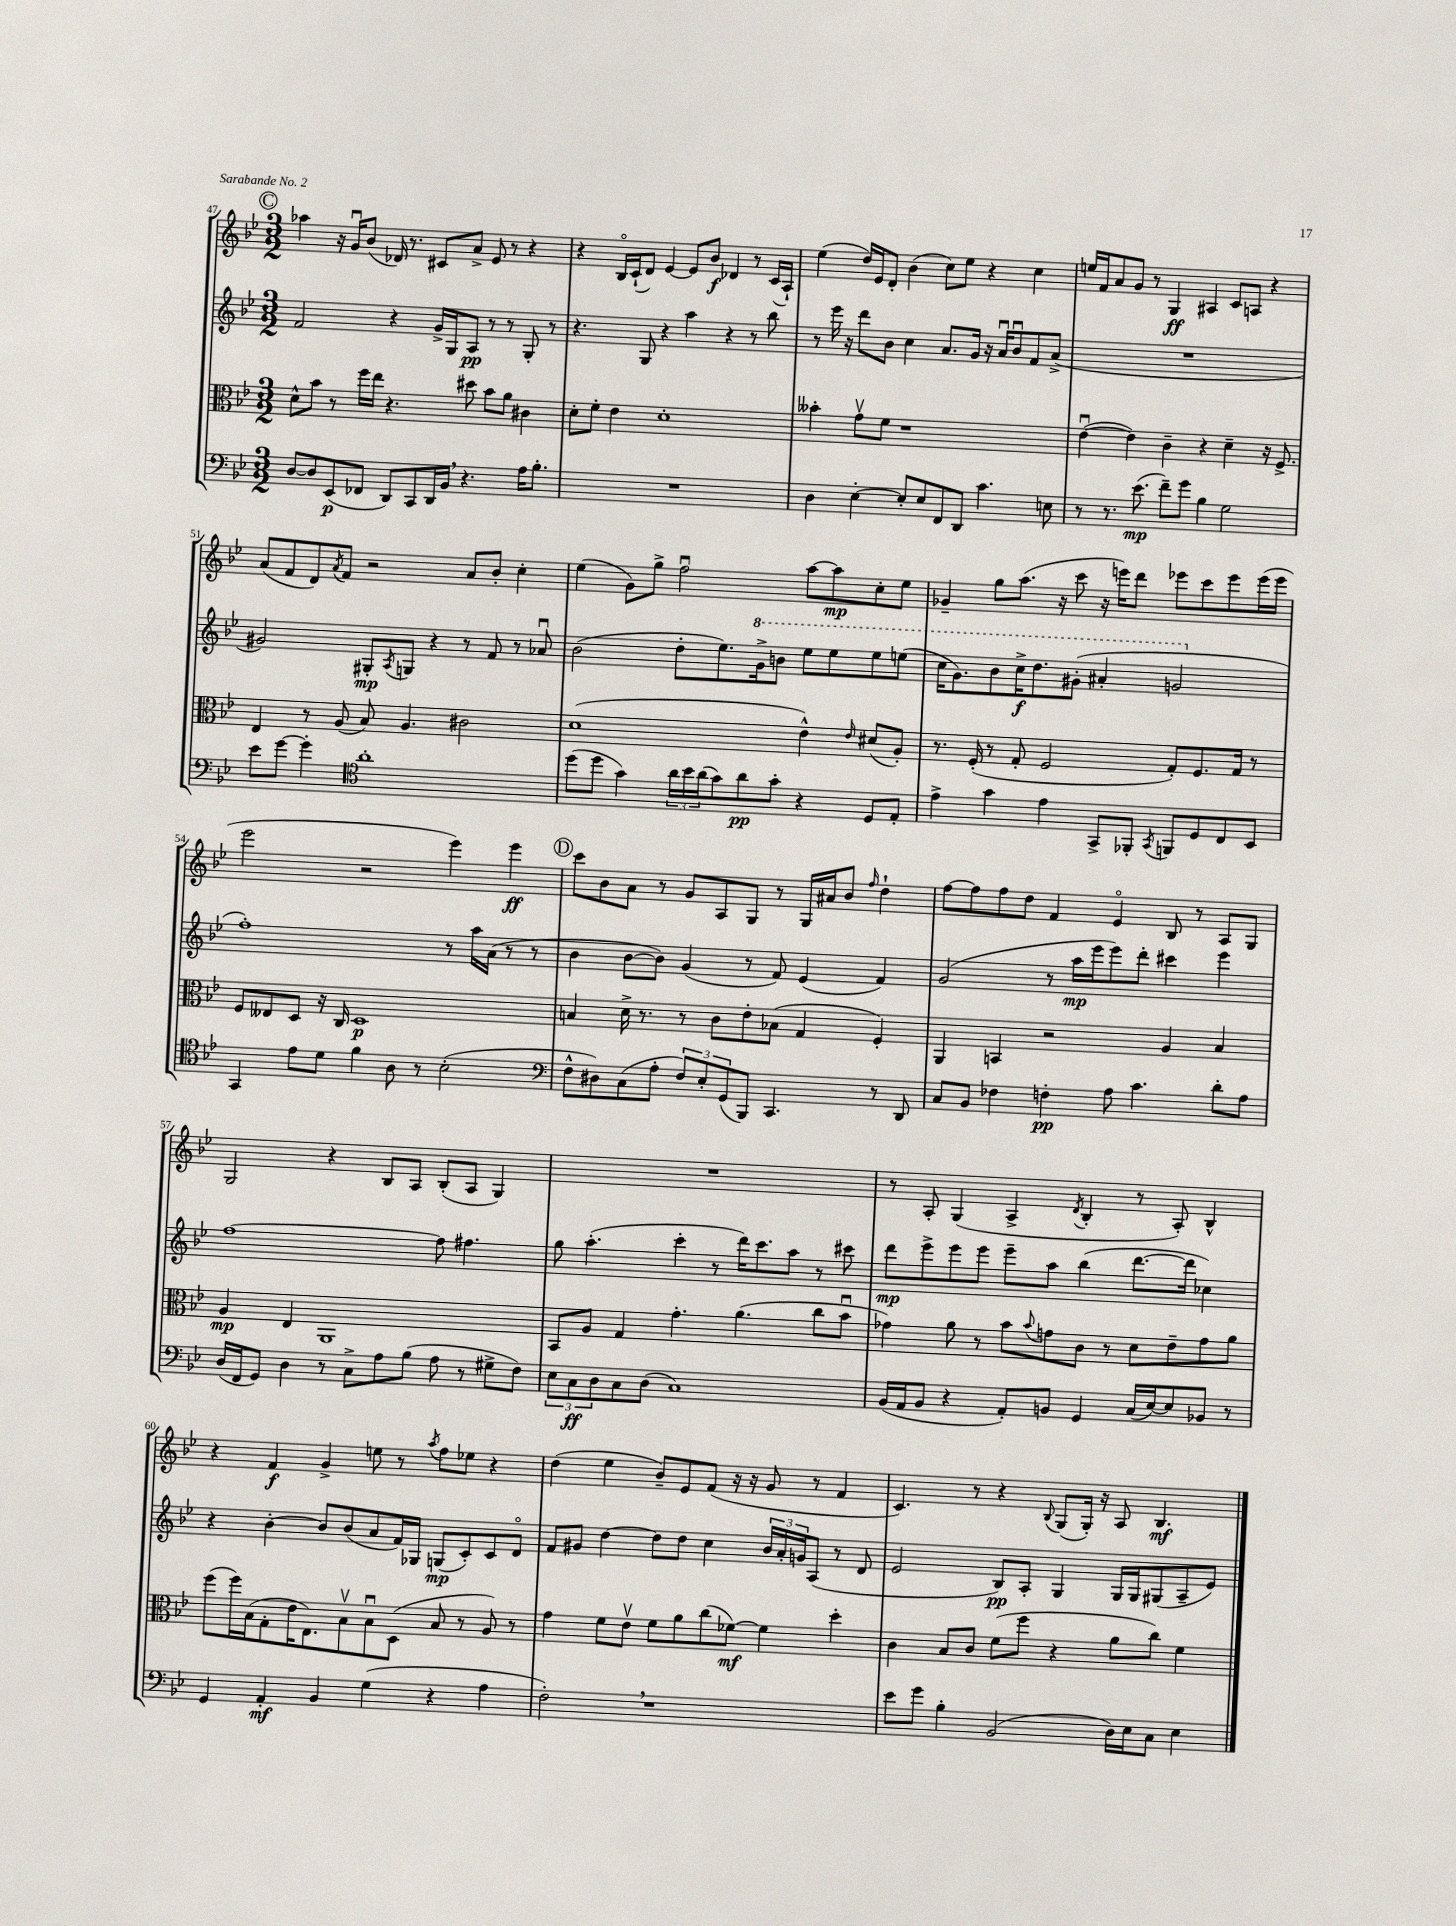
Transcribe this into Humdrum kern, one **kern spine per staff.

**kern	**kern	**kern	**kern
*staff4	*staff3	*staff2	*staff1
*clefF4	*clefC3	*clefG2	*clefG2
*k[b-e-]	*k[b-e-]	*k[b-e-]	*k[b-e-]
*M3/2	*M3/2	*M3/2	*M3/2
[8D	8d^^	2f	4aa-
8D]	8b-	.	.
(8EE-	8r	.	16r
.	.	.	16gu
8FF-	16ff	.	(8b-
.	16ee-	.	.
8DD)	4.r	4r	16d-)
.	.	.	8.r
8CC	.	.	.
16DD	.	16g^	8c#
16BB-	.	16G	.
4.r	8dd#	8A	8a^
.	8b-	8r	8e-
.	8a	8r	8r
16A	4c#	8G'	4r
8.B-'	.	.	.
.	.	8r	.
=	=	=	=
1.r	8d'	4.r	4r
.	8f'	.	.
.	4e-	.	16B-o
.	.	.	(16c`
.	.	8G	8d)
.	1d'	4r	[4e-
.	.	4aa	8e-]
.	.	.	8b-
.	.	4r	4d-
.	.	8r	8r
.	.	8bb-	(16c
.	.	.	16A`)
=	=	=	=
4D	4b--'	8r	(4ee-
.	.	16eee-	.
.	.	16r	.
[4E-'	8gv	8ddd	16dd)
.	.	.	16e-
.	8f	8b-	8d'
8E-']	1r	4cc	(4b-
8E-	.	.	.
8FF	.	8.a	8cc)
8DD	.	.	8ee-
.	.	16g	.
4.c	.	16r	4r
.	.	16au	.
.	.	8b-u	.
.	.	8f	4cc
8E	.	(8a^	.
=	=	=	=
8r	([4e-u	1.r	16ee
.	.	.	16f
8.r	.	.	8a
.	4e-])	.	8g
(8.e-	.	.	.
.	.	.	8r
8f~)	4c~	.	4G
8g	.	.	.
4B-	4r	.	4A#
2G	4d~	.	8c
.	.	.	8A
.	16r	.	4r
.	8.F^	.	.
=	=	=	=
8e-	4E-	2g#)	(8a
[8g	.	.	8f
4g']	8r	.	8d)
.	.	.	8qa
.	(8A	.	8f
*clefC4	*	*	*
1a'	8B-)	8G#'	2r
.	.	8qA	.
.	4.A	8G	.
.	.	4r	.
.	2c#	8r	8a
.	.	8f	8b-'
.	.	8r	4cc'
.	.	8a-u	.
=	=	=	=
(8dd	(1d	(2b-	(4ee-
8dd	.	.	.
4g)	.	.	8g)
.	.	.	8gg^
24a	.	8dd'	2ffu
24b-	.	.	.
(24a	.	.	.
8g)	.	8.ee-)	.
8a	.	.	.
.	.	16gg^	.
8g'	.	8bb	.
4r	4e-^^)	8eee-	[8aa
.	.	8eee-	8aa]
.	16qqe-	.	.
8D	(8d#	8eee-	8cc'
8E-'	8A')	(8eee	8ee-
=	=	=	=
4e-^	8.r	16ccc	4g-~
.	.	8.gg)	.
.	(16F'	.	.
4g	8r	8bb-	8gg
.	8G'	16ccc^	(8.aa
.	.	8.ddd	.
4e-	2F	.	.
.	.	.	16r
.	.	(8gg#'	8ccc
8GG^	.	4aa#'	16r
.	.	.	16eee)
8FF-'	.	.	8ddd
8qGG	.	.	.
8FF	8G')	2gg	8eee-
8D	8.F	.	8ccc
8C	.	.	8eee-
.	16G	.	.
8BB-	8r	.	(16eee-
.	.	.	16eee-
=	=	=	=
4GG	8F	1ff')	2eee-
.	8E--	.	.
8e-	8D	.	.
8d	16r	.	.
.	16C	.	.
4f	1D	.	2r
8A	.	.	.
8r	.	.	.
(2B-'	.	8r	4eee-)
.	.	16aa	.
.	.	(16a	.
.	.	8r	4eee-
.	.	8r	.
=	=	=	=
*clefF4	*	*	*
8F^^	4B	4b-	8ccc
8D#)	.	.	8b-
(8C	16d^	[8b-	8a
.	8.r	.	.
8A'	.	8b-])	8r
12F)	8r	(4g	8g
12E-'	.	.	.
.	8c	.	8A
(12GG	.	.	.
8BBB-)	8e-'	8r	8G
4.CC	(8B-	8f)	8r
.	4G	(4e-	16G
.	.	.	16a#
.	.	.	8b-
.	.	.	16qqff
8r	4F')	4f)	4dd`
8DD	.	.	.
=	=	=	=
8C	4AA	(2g	[8ff
8BB-	.	.	8ff]
4F-	4BB	.	8ff
.	.	.	8dd
4F'	2r	8r	4f
.	.	16aa	.
.	.	16eee-	.
8A	.	8eee-)	4e-o
4.c	.	8ddd'	.
.	4A	4ccc#	8B-
.	.	.	8r
8d'	4B-	4eee-	8A
8A	.	.	8G
=	=	=	=
(16D	4A	[1ff	2G
16FF	.	.	.
8GG)	.	.	.
4D	4E-	.	.
8r	1AA	.	4r
8C^	.	.	.
8A	.	.	8B-
(8B-	.	.	8A
8A	.	8ff]	(8B-'
8r	.	4.ff#	8A
8G#^	.	.	4G)
8F)	.	.	.
=	=	=	=
12E-	8BB-	8gg	1.r
12C	.	.	.
.	8A	(4.aa'	.
12D	.	.	.
8C	4G	.	.
(8D	.	.	.
1C)	4.g'	4ccc'	.
.	.	8r	.
.	(4.a	16ddd)	.
.	.	8.ccc	.
.	.	8aa	.
.	8cc	8r	.
.	8b-u	8ccc#	.
=	=	=	=
(16BB-	4g-)	8ddd	8r
16AA	.	.	.
8BB-	.	8eee-^	8A'
4r	8a	8eee-	(4G
.	8r	8eee-	.
8AA')	8b-	8eee-~	4A^
.	8qqb-	.	.
8BB	8g	8aa	.
.	.	.	8qd
4GG	8c	(4bb-	4B-'
.	8r	.	.
(16C	8d	[8.ddd	8r
[16E-)	.	.	.
8E-]	8e-~	.	8A')
.	.	16ddd]	.
8BB-	8g	4cc-)	4B-^^
8r	8a	.	.
=	=	=	=
4GG	(8ff	4r	4r
.	16ff)	.	.
.	(16B-	.	.
4AA'	8G'	[4b-'	4f
.	16e-	.	.
.	8.E-)	.	.
4BB-	.	8b-]	4g^
.	8B-v	(8b-	.
(4G	8B-u	8a	8ee
.	(8D	16f)	8r
.	.	16G-	.
.	.	.	8qaa
4r	8B-	(8G	8ff
.	8r	8c')	8ee-
4A	8A)	8c	4r
.	8r	8do	.
=	=	=	=
2F')	4g	8f	(4dd
.	.	8g#	.
.	8f	[4dd	4ee-
.	8e-v	.	.
1r	8f	8dd]	8b-~)
.	8a	8dd	8e-
.	(8cc	4cc	(8f
.	[8f-)	.	16r
.	.	.	16r
.	4f-]	24b-	8g
.	.	24a'	.
.	.	24g	.
.	.	(8A	8r
.	4dd'	8r	4f
.	.	8d	.
=	=	=	=
8e-	4c	2e-	4.c)
8g	.	.	.
4B-'	8B-	.	.
.	8c	.	8r
(2BB-	(8f	8B-)	4r
.	8ff	8A'	.
.	.	.	8qqB-
.	4r	4G	(8G
.	.	.	16G')
.	.	.	16r
16D)	8a	16G	8A
16E-	.	16G	.
8C	8cc)	(8G#	4.B-
4E-	4f	8A~	.
.	.	8e-)	.
==	==	==	==
*-	*-	*-	*-
